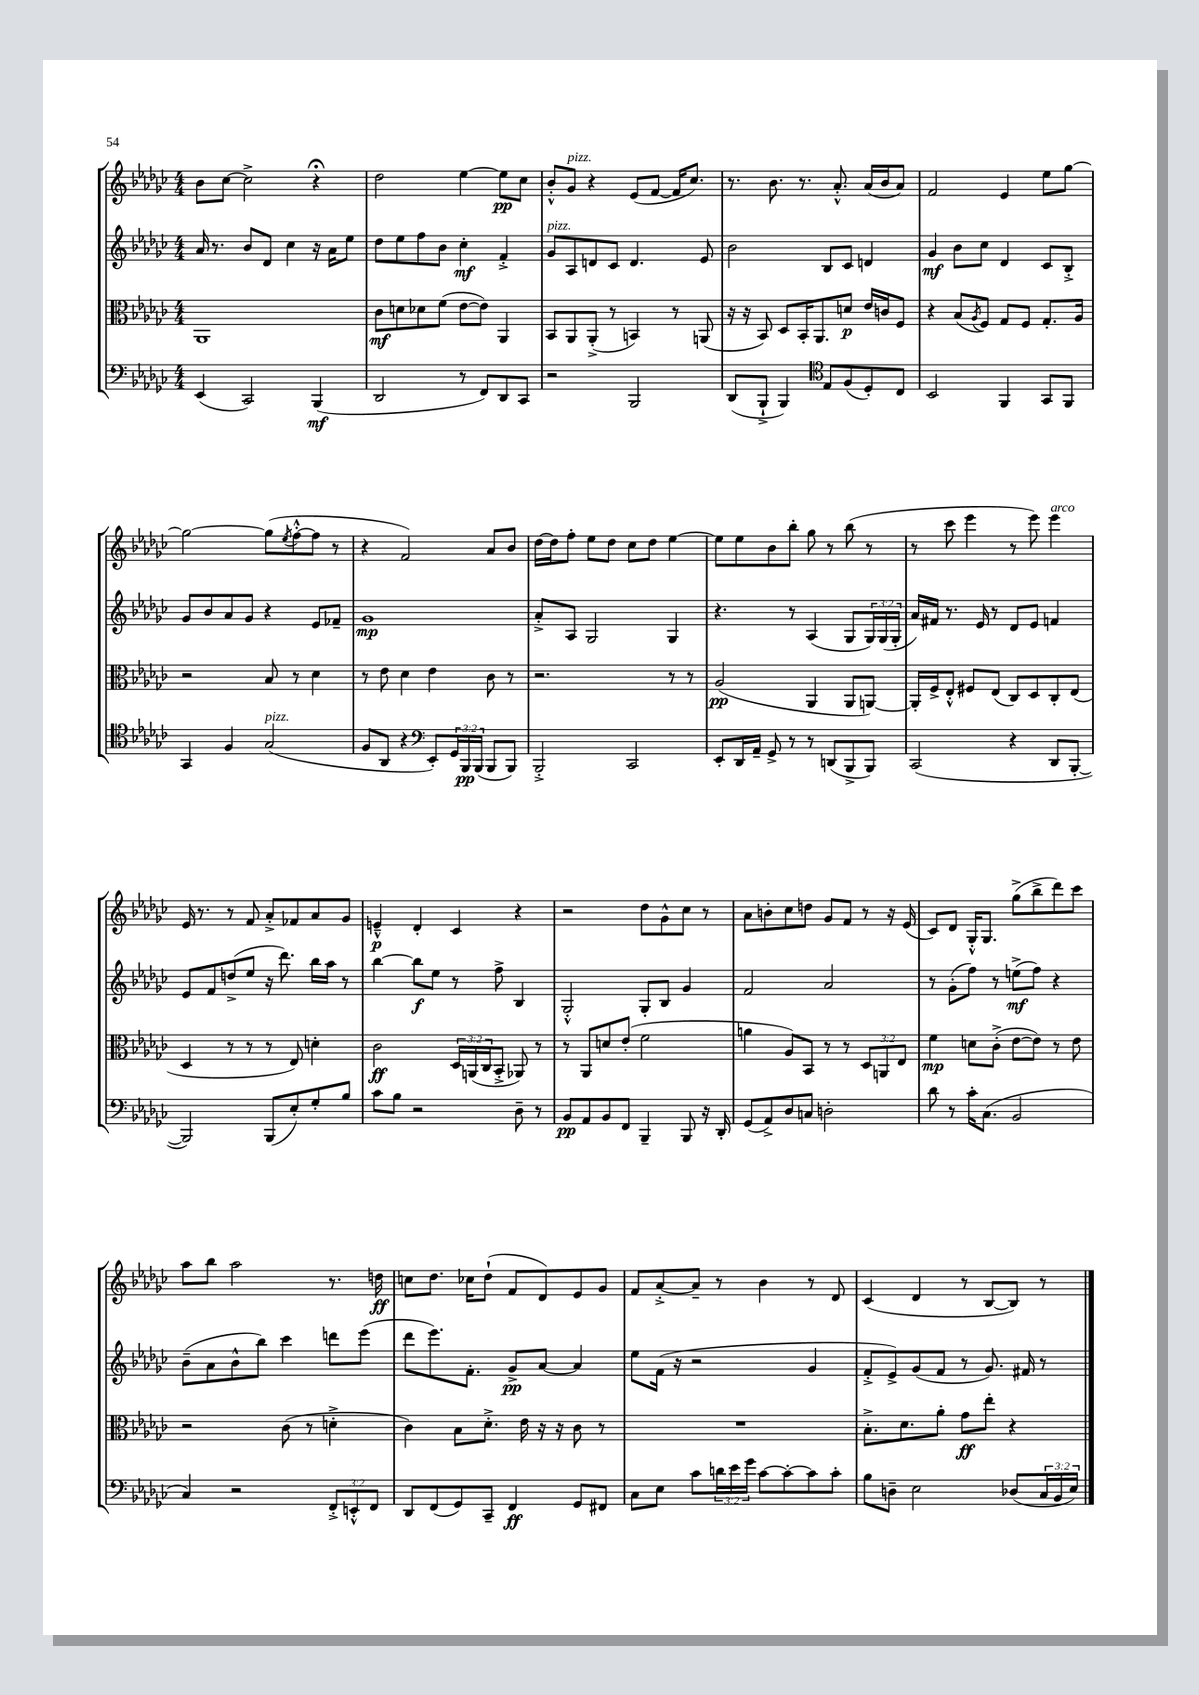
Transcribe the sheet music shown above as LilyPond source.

<<
\new StaffGroup <<
\new Staff = "s0" {
    \clef treble \key ges \major \numericTimeSignature \time 4/4
    bes'8 ces''8~ ces''2-> r4\fermata |
    des''2 ees''4~ ees''8\pp ces''8 |
    bes'8-.-^ ges'8^\markup { \italic "pizz." } r4 ees'8( f'8~ f'16 ces''8.) |
    r8. bes'8. r8. aes'8.-.-^ aes'16( bes'16 aes'8) |
    f'2 ees'4 ees''8 ges''8~ |
    ges''2~ ges''8( \acciaccatura { ees''8 } f''8~-.-^ f''8 r8 |
    r4 f'2) aes'8 bes'8 |
    des''16~ des''16 f''8-. ees''8 des''8 ces''8 des''8 ees''4~ |
    ees''8 ees''8 bes'8 bes''8-. ges''8 r8 bes''8( r8 |
    r8 ces'''8 ees'''4 r8 ees'''8) ees'''4^\markup { \italic "arco" } |
    ees'16 r8. r8 f'8 aes'8-.-> fes'8 aes'8 ges'8 |
    e'4---^\p des'4-. ces'4 r4 |
    r2 des''8 ges'8-^ ces''8 r8 |
    aes'8 b'8-. ces''8 d''8 ges'8 f'8 r8 r16 ees'16( |
    ces'8) des'8 ges16-.-^ ges8. ges''8->( bes''8-> des'''8) ces'''8 |
    aes''8 bes''8 aes''2 r8. d''16\ff |
    c''8 des''8. ces''16 des''8-!( f'8 des'8) ees'8 ges'8 |
    f'8 aes'8~-.-> aes'8-- r8 bes'4 r8 des'8 |
    ces'4( des'4 r8 bes8~ bes8) r8 \bar "|." |
}
\new Staff = "s1" {
    \clef treble \key ges \major \numericTimeSignature \time 4/4 \override Staff.TupletNumber.text = #tuplet-number::calc-fraction-text
    aes'16 r8. bes'8 des'8 ces''4 r16 aes'16 ees''8 |
    des''8 ees''8 f''8 bes'8 ces''4-.\mf f'4-.-> |
    ges'8^\markup { \italic "pizz." } aes8 d'8 ces'8 d'4. ees'8 |
    bes'2 bes8 ces'8 d'4 |
    ges'4\mf bes'8 ces''8 des'4 ces'8 bes8-.-> |
    ges'8 bes'8 aes'8 ges'8 r4 ees'8 fes'8-- |
    ges'1\mp |
    aes'8-.-> aes8 ges2 ges4 |
    r4. r8 aes4( ges8 \tuplet 3/2 { ges16) ges16( ges16-. } |
    aes'16) fis'16 r8. ees'16 r8 des'8 ees'8 f'4 |
    ees'8 f'8 d''8->( ees''8 r16 des'''8.) bes''16 aes''16 r8 |
    bes''4~ bes''8\f ees''8 r8 f''8-> bes4 |
    ges2-.-^ ges8-. bes8 ges'4 |
    f'2 aes'2 |
    r8 ges'8-.( f''8) r8 e''8->\mf( f''8) r4 |
    bes'8--( aes'8 bes'8-^ bes''8) ces'''4 d'''8 ees'''8( |
    des'''8 ees'''8.) f'8.-. ges'8->\pp aes'8~ aes'4 |
    ees''8 f'16( r16 r2 ges'4 |
    f'8-.-> ees'8->) ges'8( f'8 r8 ges'8.) fis'16 r8 \bar "|." |
}
\new Staff = "s2" {
    \clef alto \key ges \major \numericTimeSignature \time 4/4 \override Staff.TupletNumber.text = #tuplet-number::calc-fraction-text
    aes,1 |
    ces'8\mf d'8 des'8 f'8( ees'8~ ees'8) aes,4 |
    bes,8 aes,8 aes,8-.->( r8 b,4) r8 a,8( |
    r16 r16 bes,8) des8 bes,16-. aes,8. d'8\p ees'16 c'16 f8 |
    r4 bes8( \acciaccatura { aes8 } f8) ges8 f8 ges8.-. aes16 |
    r2 bes8 r8 des'4 |
    r8 ees'8 des'4 ees'4 ces'8 r8 |
    r2. r8 r8 |
    aes2\pp( aes,4 aes,8 a,8~) |
    a,16-. f16-> ees8-.-^ fis8 ees8( ces8) des8 ces8-. ees8( |
    des4 r8 r8 r8 ees8) d'4-. |
    ces'2\ff \tuplet 3/2 { des16 a,16( ces16 } bes,8-.-> aes,8) r8 |
    r8 aes,8 d'8 ees'8-.( f'2 |
    a'4 aes8) bes,8 r8 r8 \tuplet 3/2 { des8 a,8 ees8 } |
    f'4\mp d'8 ces'8-.->( ees'8~ ees'8) r8 ees'8 |
    r2 ces'8( r8 d'4-.-> |
    ces'4) bes8 des'8.-.-> ees'16 r16 r16 ces'8 r8 |
    R1 |
    bes8.-.-> des'8. aes'8-. ges'8\ff ees''8-. r4 \bar "|." |
}
\new Staff = "s3" {
    \clef bass \key ges \major \numericTimeSignature \time 4/4 \override Staff.TupletNumber.text = #tuplet-number::calc-fraction-text
    ees,4( ces,2) bes,,4\mf( |
    des,2 r8 f,8) des,8 ces,8 |
    r2 bes,,2 |
    des,8( bes,,8-!-> bes,,4) \clef tenor ees8 f8( des8-.) ces8 |
    bes,2 f,4 ges,8 f,8 |
    ges,4 f4 ges2^\markup { \italic "pizz." }( |
    f8 aes,8 r4 \clef bass ees,8-.) \tuplet 3/2 { ges,16 bes,,16\pp bes,,16( } bes,,8 bes,,8) |
    bes,,2-.-> ces,2 |
    ees,8-. des,16 aes,16-- ges,8-> r8 r8 d,8( bes,,8-> bes,,8) |
    ces,2( r4 des,8 bes,,8~-. |
    bes,,2) bes,,8( ees8-.) ges8-. bes8 |
    ces'8 bes8 r2 des8-- r8 |
    bes,8\pp aes,8 bes,8 f,8 bes,,4-- bes,,8 r16 des,16-. |
    ges,8( aes,8->) des8 c8 d2-. |
    des'8 r8 ces'16-. ces8.( bes,2 |
    ces4) r2 \tuplet 3/2 { f,8-.-> e,8-.-^ f,8 } |
    des,8 f,8( ges,8) ces,8-- f,4\ff ges,8 fis,8 |
    ces8 ees8 ces'8 \tuplet 3/2 { d'16 ees'16 ges'16 } ces'8~ ces'8~-. ces'8 ces'8-. |
    bes8 d8-- ees2 des8( \tuplet 3/2 { ces16 bes,16 ees16) } \bar "|." |
}
>>
>>
\layout { \context { \Score \remove "Bar_number_engraver" } }
